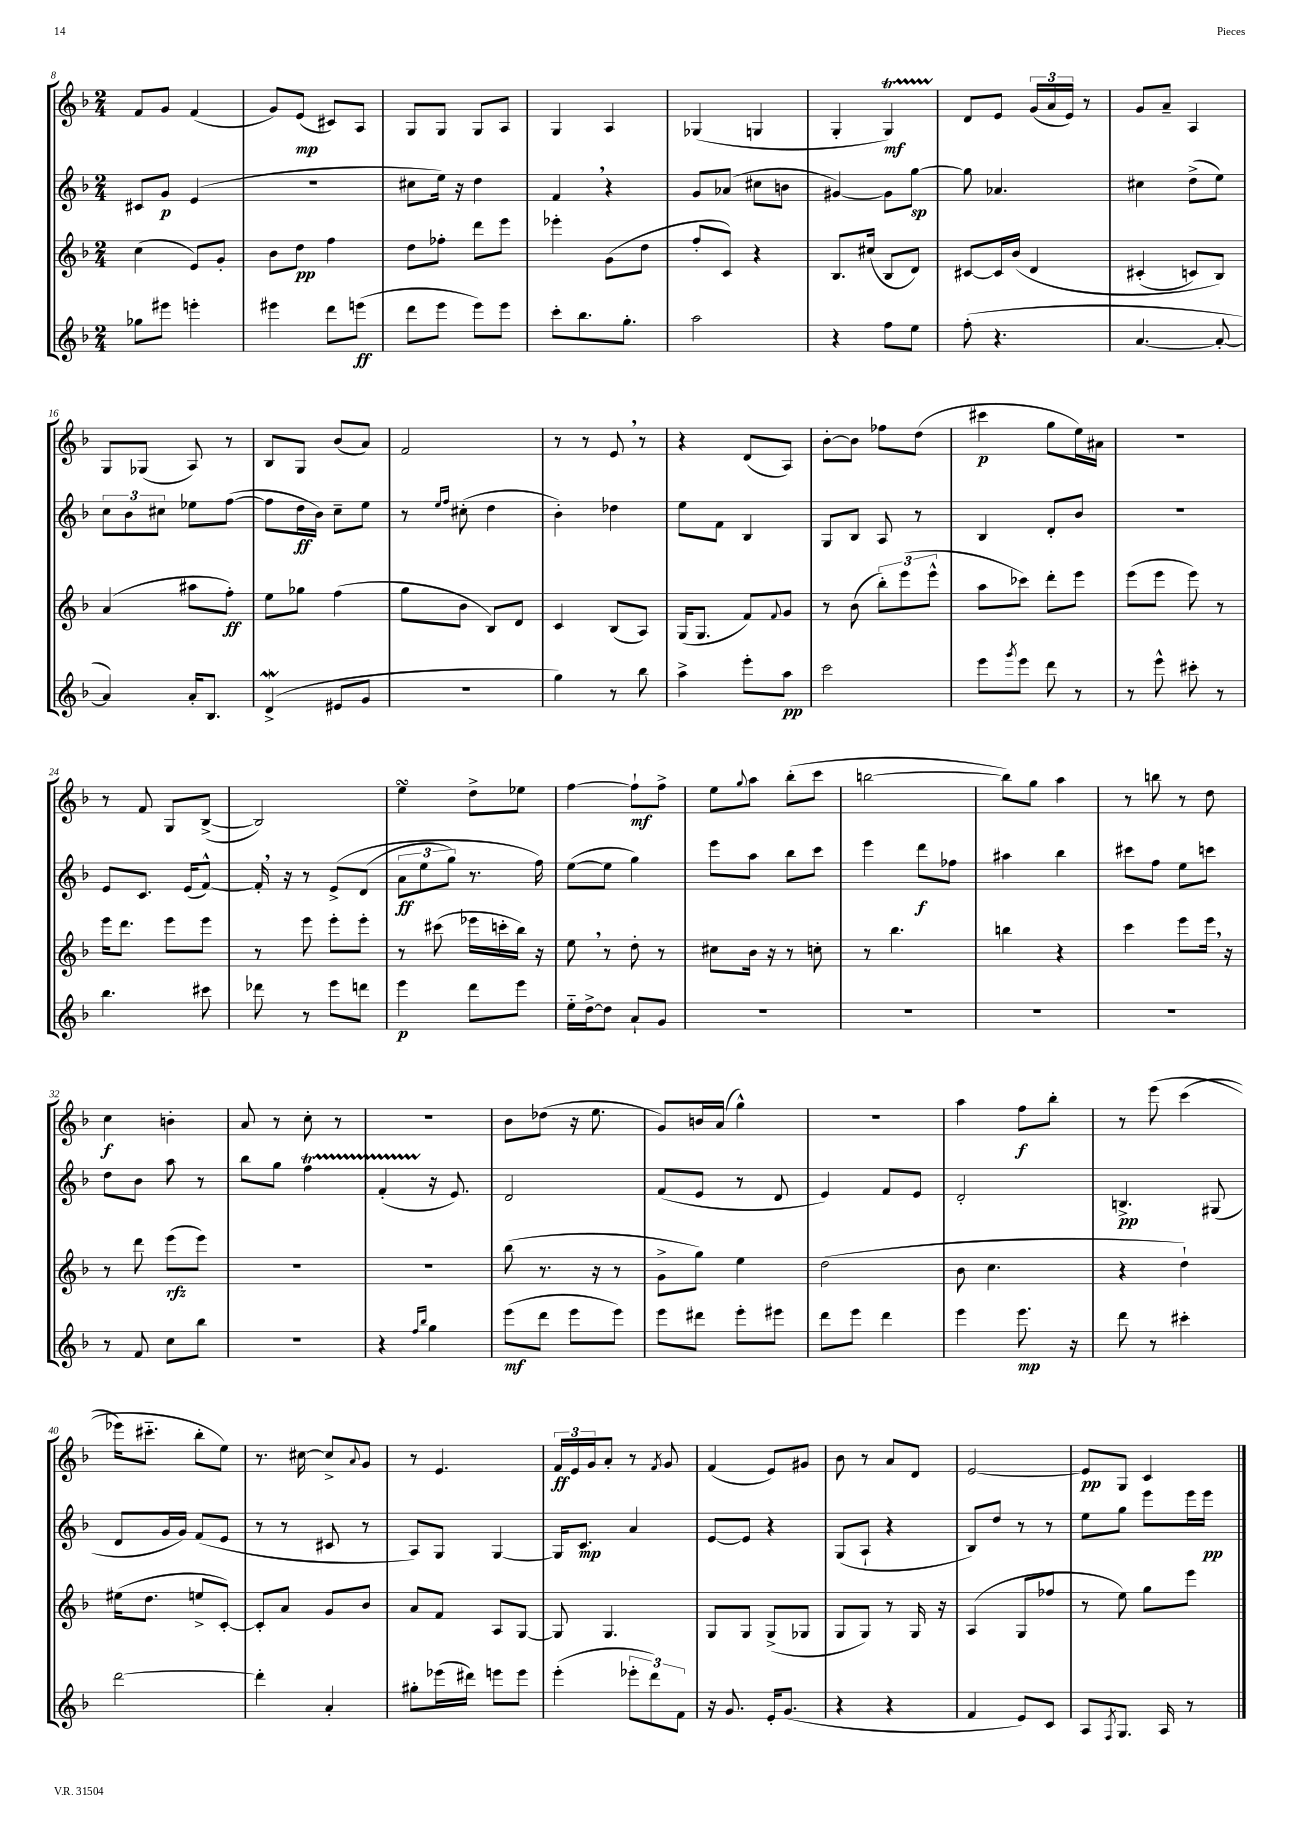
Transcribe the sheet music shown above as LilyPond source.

<<
\new StaffGroup <<
\new Staff = "s0" {
    \clef treble \key f \major \numericTimeSignature \time 2/4
    f'8 g'8 f'4( |
    g'8) e'8\mp( cis'8) a8 |
    g8 g8 g8 a8 |
    g4 a4 |
    ges4( g4 |
    g4-. g4\startTrillSpan\mf) |
    d'8\stopTrillSpan e'8 \tuplet 3/2 { g'16( a'16 e'16) } r8 |
    g'8 a'8-- a4 |
    g8 ges8( a8) r8 |
    bes8 g8 bes'8( a'8) |
    f'2 |
    r8 r8 e'8 \breathe r8 |
    r4 d'8( a8) |
    bes'8~-. bes'8 fes''8 d''8( |
    cis'''4\p g''8 e''16) ais'16 |
    R2 |
    r8 f'8 g8 bes8~->( |
    bes2) |
    e''4\turn d''8-> ees''8 |
    f''4~ f''8-!\mf f''8-> |
    e''8 \appoggiatura { g''8 } a''8 bes''8-.( c'''8 |
    b''2~ |
    b''8) g''8 a''4 |
    r8 b''8 r8 d''8 |
    c''4\f b'4-. |
    a'8 r8 c''8-. r8 |
    R2 |
    bes'8 des''8( r16 e''8. |
    g'8) b'16 a'16( g''4-^) |
    r2 |
    a''4 f''8\f bes''8-. |
    r8 e'''8\( c'''4( |
    ees'''16) cis'''8.-_ bes''8-. e''8\) |
    r8. cis''16~ cis''8-> \appoggiatura { a'8 } g'8 |
    r8 e'4. |
    \tuplet 3/2 { f'16\ff e'16 g'16 } a'8-. r8 \acciaccatura { f'8 } g'8 |
    f'4( e'8) gis'8 |
    bes'8 r8 a'8 d'8 |
    e'2~ |
    e'8\pp g8 c'4 \bar "|." |
}
\new Staff = "s1" {
    \clef treble \key f \major \numericTimeSignature \time 2/4
    cis'8 g'8\p e'4( |
    r2 |
    cis''8 e''16) r16 d''4 |
    f'4 \breathe r4 |
    g'8 aes'8( cis''8 b'8 |
    gis'4~) gis'8 g''8~\sp |
    g''8 aes'4. |
    cis''4 d''8->( e''8) |
    \tuplet 3/2 { c''8 bes'8 cis''8 } ees''8 f''8~( |
    f''8 d''16\ff bes'16) c''8-- e''8 |
    r8 \grace { e''16 f''16 } cis''8-.( d''4 |
    bes'4-.) des''4 |
    e''8 f'8 bes4 |
    g8 bes8 a8 r8 |
    bes4 d'8-. bes'8 |
    r2 |
    e'8 c'8. e'16( f'8~-^) |
    f'16-. \breathe r16 r8 e'8->\( d'8( |
    \tuplet 3/2 { a'8\ff e''8 g''8) } r8. f''16\) |
    e''8~( e''8 g''4) |
    e'''8 a''8 bes''8 c'''8 |
    e'''4 d'''8\f fes''8 |
    ais''4 bes''4 |
    cis'''8 f''8 e''8 c'''8 |
    d''8 bes'8 a''8 r8 |
    bes''8 g''8 f''4\startTrillSpan |
    f'4-.( r16\stopTrillSpan e'8.) |
    d'2 |
    f'8( e'8 r8 d'8 |
    e'4) f'8 e'8 |
    d'2-. |
    b4.->\pp gis8( |
    d'8 g'16 g'16) f'8( e'8 |
    r8 r8 cis'8 r8 |
    a8) g8 g4~ |
    g16 c'8.\mp a'4 |
    e'8~ e'8 r4 |
    g8( a8-! r4 |
    bes8) d''8 r8 r8 |
    e''8 g''8 e'''8 e'''16 e'''16\pp \bar "|." |
}
\new Staff = "s2" {
    \clef treble \key f \major \numericTimeSignature \time 2/4
    c''4( e'8) g'8-. |
    bes'8 d''8\pp f''4 |
    d''8 fes''8-. d'''8 e'''8 |
    ees'''4-. g'8( d''8 |
    f''8-. c'8) r4 |
    bes8. cis''16( bes8 d'8) |
    cis'8~ cis'16 bes'16\( d'4 |
    cis'4-.( c'8) bes8\) |
    a'4( ais''8 f''8-.\ff) |
    e''8 ges''8 f''4( |
    g''8 bes'8 bes8) d'8 |
    c'4 bes8( a8) |
    g16( g8. f'8) \appoggiatura { f'8 } g'8 |
    r8 bes'8( \tuplet 3/2 { bes''8-.) e'''8( e'''8-^ } |
    a''8 ces'''8) d'''8-. e'''8 |
    e'''8( e'''8 e'''8) r8 |
    e'''16 d'''8. e'''8 e'''8 |
    r8 e'''8 e'''8-. e'''8-. |
    r8 cis'''8( ees'''16 c'''16-. bes''16) r16 |
    e''8 \breathe r8 d''8-. r8 |
    cis''8 bes'16 r16 r8 c''8-. |
    r8 bes''4. |
    b''4 r4 |
    c'''4 e'''8 e'''16 \breathe r16 |
    r8 d'''8 e'''8\rfz( e'''8) |
    R2 |
    R2 |
    bes''8( r8. r16 r8 |
    g'8-> g''8) e''4 |
    d''2( |
    bes'8 c''4. |
    r4 d''4-!) |
    eis''16( d''8. e''8-> c'8~-.) |
    c'8-. a'8 g'8 bes'8 |
    a'8 f'8 a8 g8~ |
    g8 g4. |
    g8 g8 g8->( ges8 |
    g8 g8) r8 g16 r16 |
    a4( g8 fes''8 |
    r8 e''8) g''8 e'''8 \bar "|." |
}
\new Staff = "s3" {
    \clef treble \key f \major \numericTimeSignature \time 2/4
    ges''8 eis'''8 e'''4-. |
    eis'''4 d'''8 e'''8\ff( |
    d'''8 e'''8 e'''8) e'''8 |
    c'''8-. bes''8. g''8.-. |
    a''2 |
    r4 f''8 e''8 |
    f''8-.( r4. |
    a'4.~ a'8~-. |
    a'4) a'16-. bes8. |
    d'4->\mordent( eis'8 g'8 |
    r2 |
    g''4) r8 bes''8 |
    a''4-> e'''8-. a''8\pp |
    c'''2 |
    e'''8 \acciaccatura { g'''8 } e'''8 d'''8 r8 |
    r8 e'''8-^ cis'''8-. r8 |
    bes''4. cis'''8 |
    des'''8 r8 e'''8 d'''8 |
    e'''4\p d'''8 e'''8 |
    e''16-_ d''16~-> d''8 a'8-! g'8 |
    R2 |
    R2 |
    R2 |
    R2 |
    r8 f'8 c''8 bes''8 |
    r2 |
    r4 \grace { f''16 bes''16 } g''4 |
    e'''8\mf( d'''8 e'''8 e'''8) |
    e'''8 dis'''8 e'''8-. eis'''8 |
    d'''8 e'''8 d'''4 |
    e'''4 e'''8.\mp r16 |
    d'''8 r8 cis'''4-. |
    d'''2~ |
    d'''4-. a'4-. |
    gis''8-. ees'''16( dis'''16) e'''8 e'''8 |
    e'''4-.( \tuplet 3/2 { ees'''8-. d'''8) f'8 } |
    r16 g'8. e'16-. g'8.( |
    r4 r4 |
    f'4 e'8) c'8 |
    a8 \acciaccatura { f8 } g8. a16 r8 \bar "|." |
}
>>
>>
\layout { \context { \Score currentBarNumber = #8 } }
